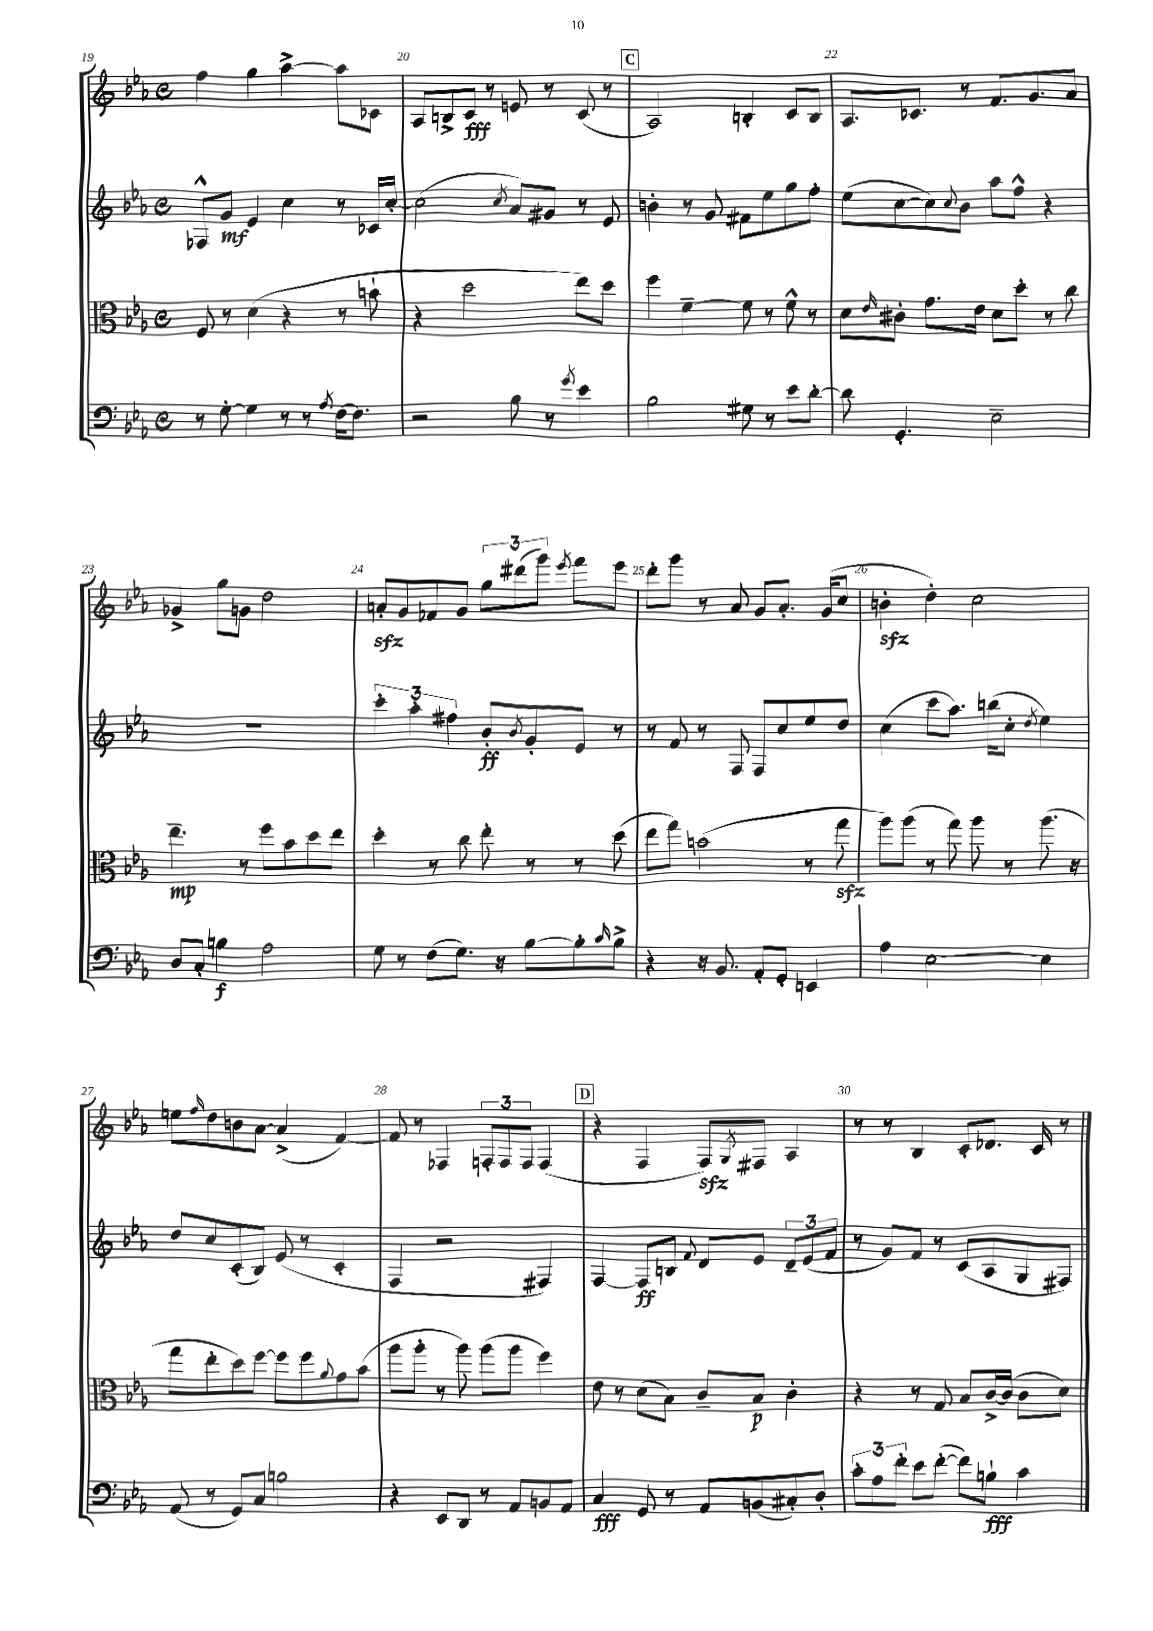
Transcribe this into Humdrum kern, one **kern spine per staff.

**kern	**kern	**kern	**kern
*staff4	*staff3	*staff2	*staff1
*clefF4	*clefC3	*clefG2	*clefG2
*k[b-e-a-]	*k[b-e-a-]	*k[b-e-a-]	*k[b-e-a-]
*M4/4	*M4/4	*M4/4	*M4/4
*met(c)	*met(c)	*met(c)	*met(c)
8r	8F	8F-^^	4ff
[8G'	8r	8g	.
4G]	(4d	4e-	4gg
8r	4r	4cc	[4aa-^
8r	.	.	.
8qA-	.	.	.
[16F	8r	8r	8aa-]
8.F]	.	.	.
.	8b`	16c-	8c-
.	.	[16cc'	.
=	=	=	=
2r	4r	(2cc]	8A-
.	.	.	8B^
.	2dd	.	8c
.	.	.	8r
.	.	8qcc	.
8B-	.	8a-)	8e
8r	.	8g#	8r
8qg	.	.	.
4e-	8ee-)	8r	(8c
.	8dd	8e-	8r
=	=	=	=
2B-	4ff	4b'	2A-)
.	[4f~	8r	.
.	.	8g	.
8G#	8f]	8f#	4B'
8r	8r	8ee-	.
8e-	8f^^	8gg	8c
[8d'	8r	8ff'	8B
=	=	=	=
8d]	8d	(8ee-	8.A-
.	16qqe-	.	.
4.GG'	8c#'	[8cc	.
.	.	.	8.c-
.	8.g	8cc])	.
.	.	8qqcc	.
.	.	8b-	8r
.	16e-	.	.
2E-~	8d	8aa-	8.f
.	8dd'	8ff^^	.
.	.	.	8.g
.	8r	4r	.
.	8cc	.	8a-
=	=	=	=
8D	4.ee-~	1r	4g-^
8C'	.	.	.
4B	.	.	8gg
.	8r	.	8g
2A-	8ff	.	2dd
.	8b-	.	.
.	8dd	.	.
.	8ee-	.	.
=	=	=	=
8G	4dd'	6ccc'	8a'
8r	.	.	8g
.	.	6aa-'	.
(8F	8r	.	8f-
.	.	6ff#	.
8.G)	8cc	.	8g
.	8ee-'	8b-'	12gg
16r	.	.	.
.	.	.	(12ddd#
.	.	8qb-	.
[8B-	8r	8g'	.
.	.	.	12ggg)
.	.	.	8qeee-
8B-']	8r	8e-	8fff
16qqc	.	.	.
8B-^	(8dd	8r	8eee-
=	=	=	=
4r	8ee-	8r	8ddd'
.	8gg)	8f	8ggg
16r	(2b	8r	8r
8.BB-	.	.	.
.	.	8F	8a-
8AA-'	.	8F	8g
8GG'	.	8cc	8.a-'
4EE	8r	8ee-	.
.	.	.	(16g
.	8gg	8dd	8cc
=	=	=	=
4A-	8aa-)	(4cc	4b'
.	(8aa-	.	.
[2E-	8r	8ccc	4dd')
.	8gg)	8.aa-)	.
.	8aa-	.	2cc
.	.	(16bb	.
.	8r	8cc'	.
.	.	8qdd	.
4E-]	(8.aa-	4ee-)	.
.	16r	.	.
=	=	=	=
(8AA-	8gg	8dd	8ee
.	.	.	16qqff
8r	8ee-'	8cc	8dd
8GG)	8dd)	(8c'	8b
8C	[8ff	8B-)	[8a-
2B	8ff]	(8e-	(4a-^]
.	8ff	8r	.
.	8qqa-	.	.
.	8g	4c'	[4f)
.	(8b-	.	.
=	=	=	=
4r	8aa-	4F	8f]
.	8aa-'	.	8r
8EE-	8r	2r	4F-
8DD	8aa-)	.	.
8r	(8aa-	.	12F'
.	.	.	12F
8AA-	8aa-	.	.
.	.	.	12F
8BB	4ff)	4F#)	(4F
8AA-	.	.	.
=	=	=	=
4C	8e-	[4F	4r
.	8r	.	.
8GG	(8d	8F]	4F
8r	8B-)	8B	.
.	.	8qqf	.
8AA-	8c~	8d	8F)
.	.	.	8qG
(8BB	8B-	8e-	8F#
8C#')	4c'	12d~	4A-
.	.	(12e-	.
8D'	.	.	.
.	.	12f	.
=	=	=	=
12c'	4r	8r	8r
12A-	.	.	.
.	.	8g)	8r
12f'	.	.	.
8e-	8r	8f	4B-
([8f'	8G	8r	.
8f])	8B-	(8c	8c'
8B`	[16c^	8A-	8.d-
.	(16c]	.	.
4c	8c	8G	.
.	.	.	16c
.	8d)	8F#)	8r
==	==	==	==
*-	*-	*-	*-
